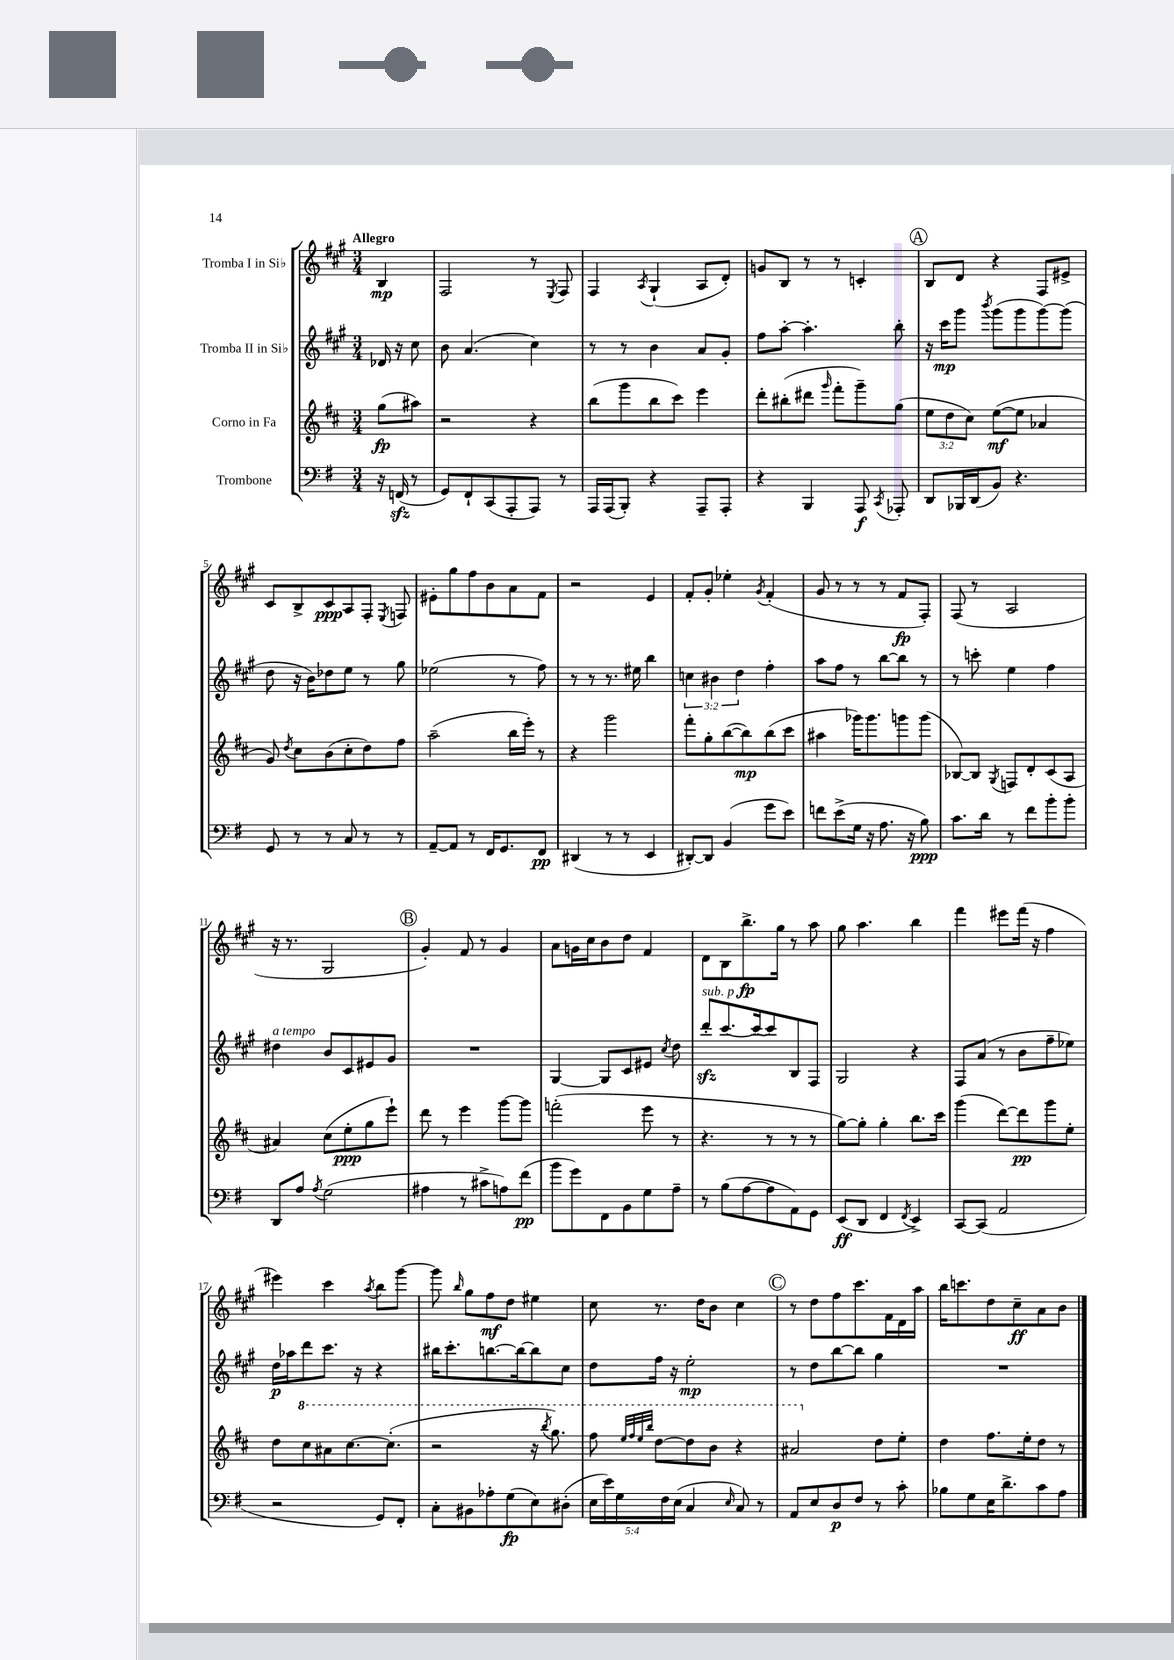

**kern	**kern	**kern	**kern
*staff4	*staff3	*staff2	*staff1
*clefF4	*clefG2	*clefG2	*clefG2
*k[f#]	*k[f#c#]	*k[f#c#g#]	*k[f#c#g#]
*M3/4	*M3/4	*M3/4	*M3/4
16r	(8gg	16d-	4B
(16FF	.	16r	.
8r	8aa#)	8cc#	.
=	=	=	=
8GG)	2r	8b	2F#
8FF#`	.	(4.a	.
(8CC	.	.	.
8AAA'	.	.	.
8AAA)	4r	4cc#)	8r
.	.	.	8qE
8r	.	.	8F#
=	=	=	=
16AAA	(8bb	8r	4F#
(16AAA	.	.	.
8BBB')	8ggg	8r	.
.	.	.	8qA
4r	8bb	4b	(4G#`
.	8ccc#)	.	.
8AAA~	4eee	8a	8A
8AAA'	.	8g#'	8d')
=	=	=	=
4r	8ddd'	8ff#	8g
.	(8bb#'	[8aa'	8B
4BBB	8ddd#	4.aa']	8r
.	16qqggg	.	.
.	8fff#'	.	8r
8AAA	8ggg~)	.	4c'
8qCC	.	.	.
8AAA-'	(8gg	8bb'	.
=	=	=	=
8DD	12ee	16r	8B
.	.	16ccc#	.
.	12dd	.	.
16BBB-	.	8ggg#	8d
.	12cc#)	.	.
(16DD	.	.	.
.	.	8qbbb	.
8BB)	([8ee	(8ggg#	4r
4.r	8ee]	8ggg#	.
.	4a-	[8ggg#)	8F#
.	.	(8ggg#]	8e#^
=	=	=	=
8GG	8g)	8dd	8c#
.	8qdd	.	.
8r	8cc#	16r	8B^
.	.	16b)	.
8r	(8b	8dd-	8c#
8C	8cc#'	8ee	8A
8r	8dd)	8r	8F#'
.	.	.	8qE
8r	8ff#	8gg#	8F
=	=	=	=
[8AA~	(2aa~	(2ee-	8e#'
8AA]	.	.	8gg#
8r	.	.	8ff#
16FF#	.	.	8b
8.GG	.	.	.
.	16bb	8r	8a
.	16eee')	.	.
8FF#	8r	8ff#)	8f#
=	=	=	=
(4DD#	4r	8r	2r
.	.	8r	.
8r	2ggg	8.r	.
8r	.	.	.
.	.	16ee#	.
4EE	.	4bb	4e
=	=	=	=
[8DD#')	8fff#'	6cc	8f#'
8DD#]	8gg'	.	8g#'
.	.	6b#	.
(4BB	([8bb	.	4ee-'
.	.	6dd	.
.	8bb])	.	.
.	.	.	8qg#
8g	(8bb	4ff#'	(4f#'
8e)	8ccc#	.	.
=	=	=	=
8f	4aa#	8aa	8g#
(8e^	.	8ff#	8r
16G	16ggg-)	8r	8r
16r	8.ggg-	.	.
8.A	.	[8bb	8r
.	8ggg	8bb]	8f#
16r	.	.	.
8B)	(8ggg	8r	8F#')
=	=	=	=
8.c	[8B-)	8r	(8F#
.	8B-]	8ccc'	8r
16d	.	.	.
.	8qG	.	.
8r	8F	4ee	2A
8f#	8d'	.	.
8b'	(8c#	4ff#	.
8b'	8A	.	.
=	=	=	=
8DD	4a#)	4dd#	16r
.	.	.	8.r
8A	.	.	.
8qA	.	.	.
(2G	(8cc#	8b	2G#
.	8ee'	8c#	.
.	8gg	8e#	.
.	8eee`)	8g#	.
=	=	=	=
4A#	8ddd	2.r	4g#')
.	8r	.	.
8r	4eee	.	8f#
8c#^	.	.	8r
8A)	[8ggg	.	4g#
(8f#	8ggg]	.	.
=	=	=	=
8b	(2fff'	[4G#	8a
8g)	.	.	16g
.	.	.	16cc#
8FF#	.	8G#]	8b
8BB	.	8c#	8dd
8G	8eee	8e#	4f#
.	.	8qcc#	.
8A~	8r	8dd	.
=	=	=	=
8r	4.r	8ddd'	8d
(8B	.	[8.ccc#	8B
[8A	.	.	8.bb^
.	.	16ccc#_	.
8A]	8r	8ccc#]	.
.	.	.	16gg#
8AA)	8r	8B	8r
8GG	8r	8F#	8aa
=	=	=	=
(8EE	[8gg)	2G#	8gg#
8DD	8gg']	.	4.aa
4FF#	4gg'	.	.
8qFF#	.	.	.
4EE^)	8.bb	4r	4bb
.	16ccc#	.	.
=	=	=	=
[8CC	(4ggg	8F#	4fff#
(8CC]	.	(8a	.
2AA	[8ddd)	8r	8eee#
.	8ddd]	8b	(16fff#
.	.	.	16r
.	8ggg	8ff#~	4ff#
.	8ee'	8ee-)	.
=	=	=	=
2r	8dd	16dd	4eee#)
.	.	16aa-	.
.	8ccc#	8ddd	.
.	8aa#	8.ccc#	4ccc#
.	[8.ccc#	.	.
.	.	16r	.
.	.	.	8qaa
8GG)	.	4r	8bb
.	(8.ccc#']	.	.
8FF#'	.	.	[8ggg#
=	=	=	=
8C'	2r	16bb#	8ggg#]
.	.	8.ccc#'	.
.	.	.	16qqbb
8BB#	.	.	8gg#
8A-'	.	[8.bb	8ff#
(8G	.	.	8dd
.	.	16bb_	.
8E)	16r	8bb]	4ee#
.	8qbbb	.	.
.	8.ggg)	.	.
(8D#'	.	8cc#	.
=	=	=	=
20E	8fff#	8dd	8cc#
20e)	.	.	.
20G	.	.	.
.	32qqeee	.	.
.	32qqfff#	.	.
.	32qqeee	.	.
.	32qqbbb	.	.
.	[8ddd	16ff#	8.r
20F#	.	.	.
.	.	16r	.
(20E	.	.	.
4C	8ddd]	2ee'	.
.	.	.	16dd
.	8bb	.	8b
16qqE	.	.	.
8C)	4r	.	4cc#
8r	.	.	.
=	=	=	=
8AA	2aa#	8r	8r
8E	.	8dd	8dd
8D	.	[8bb	8ff#
8F#	.	8bb]	8.ccc#
8r	8dd	4gg#	.
.	.	.	16f#
8c'	8ee'	.	16d
.	.	.	16aa
=	=	=	=
8B-	4dd	2.r	16bb
.	.	.	8.ccc
8G	.	.	.
16E	8.ff#	.	8dd
8.d^	.	.	.
.	.	.	8cc#~
.	16ee'	.	.
8c	8dd	.	8a
8A	8r	.	8b
==	==	==	==
*-	*-	*-	*-
